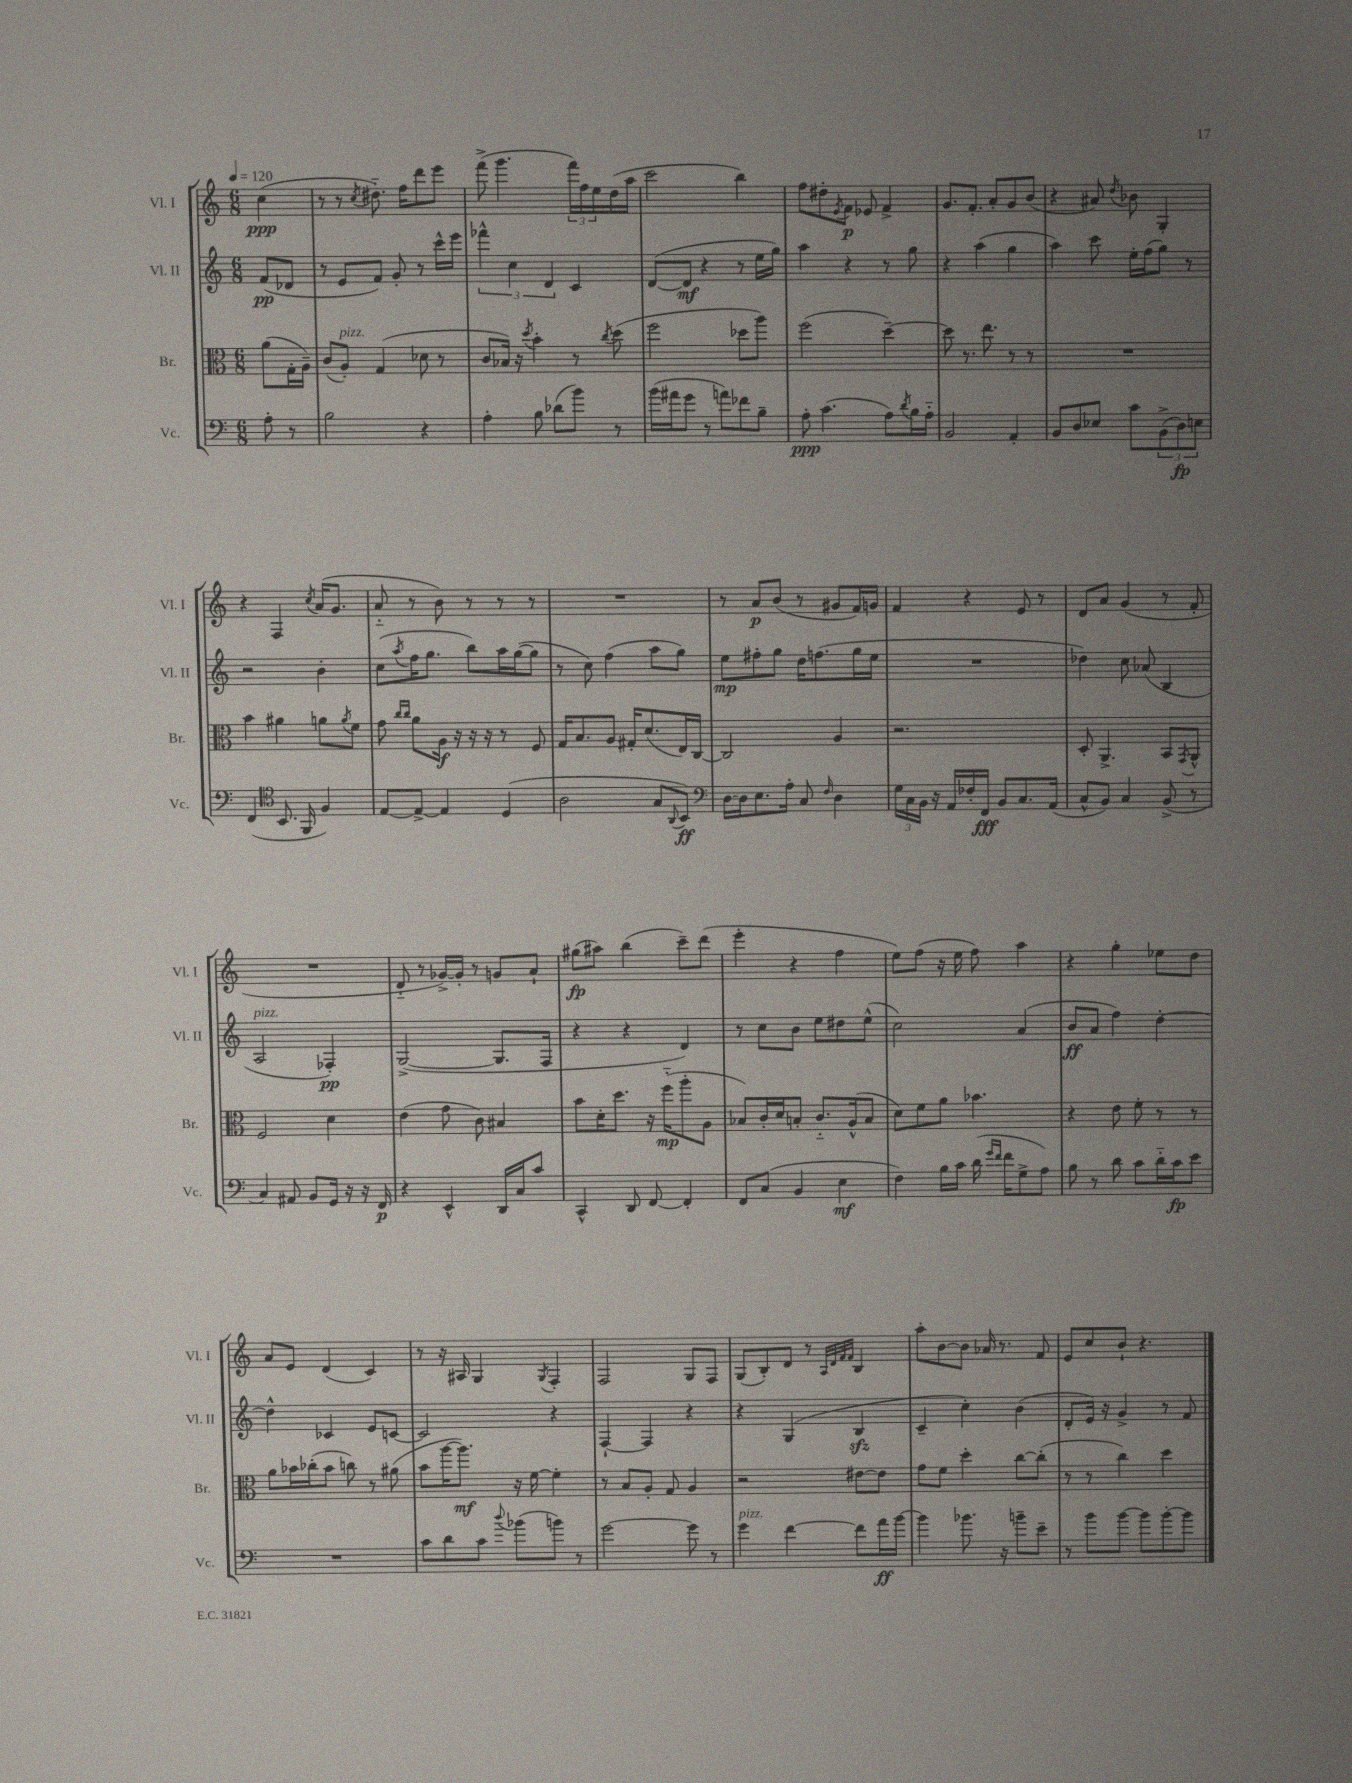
<<
\new StaffGroup <<
\new Staff = "s0" \with { instrumentName = "Vl. I" shortInstrumentName = "Vl. I" } {
    \clef treble \key c \major \numericTimeSignature \time 6/8 \partial 4 \tempo 4 = 120
    c''4\ppp( |
    r8 r8 \acciaccatura { c''8 } dis''8.-_) f''16 d'''8 e'''8 |
    f'''8->( g'''4. \tuplet 3/2 { f'''16) f''16 e''16 } d''16( a''16 |
    c'''2 b''4) |
    f''8 dis''8-. \acciaccatura { e'8 } f'8\p ees'8 f'4-> |
    g'8. f'8.-. a'8-. g'8 b'8( |
    r4 ais'8) \acciaccatura { d''8 } bes'8 g4-. |
    r4 f4 \acciaccatura { c''8 } a'16( g'8. |
    a'8-_ r8 b'8) r8 r8 r8 |
    R2. |
    r8 a'8\p b'8( r8 gis'8 f'16) g'16 |
    f'4 r4 e'8 r8 |
    d'8 a'8 g'4( r8 f'8-. |
    R2. |
    d'8-_ r8 ges'16~->) ges'16-. r8 g'8 a'8-! |
    gis''8\fp( ais''8) b''4( c'''8--) d'''8( |
    e'''4-. r4 f''4 |
    e''8) f''8( r16 e''16 f''8) a''4 |
    r4 g''4-. ees''8 d''8 |
    a'8 e'8 d'4( c'4) |
    r8 r16 ais16 g4 \acciaccatura { g8 } f4-. |
    f2 g8 f8 |
    g8( b8-.) d'8 r8 \grace { a32 d'32 f'32 f'32 } b4 |
    a''8-. b'8~ b'8 aes'16 r8. f'8 |
    e'8 c''8 b'8-! r4. \bar "|." |
}
\new Staff = "s1" \with { instrumentName = "Vl. II" shortInstrumentName = "Vl. II" } {
    \clef treble \key c \major \numericTimeSignature \time 6/8 \partial 4
    f'8\pp( des'8 |
    r8 e'8 f'8) g'8-. r8 c'''16-^ e'''16 |
    \tuplet 3/2 { fes'''4-^ c''4 d'4 } c'4 |
    d'8~( d'8\mf r4 r8 e''16 g''16) |
    a''4 r4 r8 g''8 |
    r4 a''4( g''4 |
    a''4) c'''8 e''16-. f''16( g''8) r8 |
    r2 b'4-. |
    c''8( \acciaccatura { a''8 } f''16 g''8. b''8) a''16 g''16~( g''8 |
    r8 c''8) f''4( a''8 g''8) |
    e''8\mp fis''8-. g''8 d''16 f''8.( g''16 e''16 |
    R2. |
    des''4) c''8 aes'8( b4 |
    a2^\markup { \italic "pizz." } fes4-.\pp) |
    g2~->( g8. f16 |
    r4 r4 d'4) |
    r8 c''8 b'8 e''8 dis''8 e''8-^( |
    c''2) a'4( |
    b'8\ff a'8 f''4) d''4~-. |
    d''4-^ ces'4 e'8 c'8~ |
    c'2 r4 |
    f4~-! f4 r4 |
    r4 g4( b4\sfz |
    c'4-- c''4-.) b'4( |
    d'8-. e'16) r16 g'4-> r8 f'8 \bar "|." |
}
\new Staff = "s2" \with { instrumentName = "Br." shortInstrumentName = "Br." } {
    \clef alto \key c \major \numericTimeSignature \time 6/8 \partial 4
    a'8( g16-. a16--) |
    c'8( a8-.^\markup { \italic "pizz." }) g4( des'8 r8 |
    c'8 bes16) r16 \acciaccatura { d''8 } b'4-. r8 \acciaccatura { c''8 } d''8( |
    f''2 des''8 a''8) |
    f''2( d''4~--) |
    d''8 r8. e''8. r8 r8 |
    R2. |
    b'4 ais'4 a'8 \acciaccatura { a'8 } f'8 |
    g'8 \grace { c''16 c''16 } a'8 a16\f r16 r16 r16 r8 f8 |
    g16 b8. a8 gis16-. d'8.( e16) c16~ |
    c2 a4 |
    r2. |
    d8-. a,4.-> b,8 \acciaccatura { g,8 } a,8-^ |
    f2 d'4 |
    e'4( g'8 c'8) bis4 |
    b'8 d'16-. d''8. r16 f''16-_\mp( a''8-. a8 |
    bes8) c'16-. d'16 b8-. c'8.-_ a16-^( b8 |
    d'8) f'8 a'8 bes'4. |
    r4 e'8 f'8-. r8 r8 |
    a'8 bes'16 ces''16-.( bes'8 c''8) r8 ais'8( |
    b'8 a''16~ a''8.\mf) r16 f'16~ f'4-. |
    r8 b8 a8-. g8 a4 |
    r2 eis'8~ eis'8 |
    g'8 f'8 d''4-. c''8~ c''8-.( |
    r8 r8 c''4) d''4 \bar "|." |
}
\new Staff = "s3" \with { instrumentName = "Vc." shortInstrumentName = "Vc." } {
    \clef bass \key c \major \numericTimeSignature \time 6/8 \partial 4
    a8-. r8 |
    b2 r4 |
    a4-. b8 des'8( b'8) r8 |
    b'16( ais'16 g'8 r8 a'8) fes'8 b8-- |
    a8-.\ppp c'4.( a8) \acciaccatura { d'8 } b16 a16-_ |
    b,2 a,4-. |
    b,8 d8 ees8 c'8 \tuplet 3/2 { b,8->( d8\fp) e8 } |
    f,4( \clef tenor b,8. f,16 f4) |
    e8~ e8~-> e4 d4( |
    a2 g8 \appoggiatura { a,8 } b,8\ff) |
    \clef bass d16~ d16 e8. a16-. c8 \grace { f16 } d4 |
    \tuplet 3/2 { g16 c16 b,16 } r16 a,16 fes16-. f,16\fff b,8 c8. a,16( |
    c8-^ b,8) c4 b,8->( r8 |
    c4) ais,8 b,8 g,16 r16 r16 f,16\p |
    r4 e,4-^ d,16 c16 c'8 |
    c,4-^ d,8 f,8~ f,4-. |
    f,8 c8( b,4 e4\mf |
    f4) b16 c'16 d'16( \grace { g'16 f'16 } f'16 g8-> a8) |
    b8 r8 d'8 c'8 d'16-_ c'16\fp e'8 |
    R2. |
    c'8 d'8 c'8 \appoggiatura { d''8 } bes'8( b'8) r8 |
    g'2~ g'8 r8 |
    g'4^\markup { \italic "pizz." } f'4~ f'8 a'16\ff b'16~ |
    b'4 bes'8. r16 b'8-- e'8-- |
    r8 b'8 b'8~ b'8 b'8~-. b'8 \bar "|." |
}
>>
>>
\layout { \context { \Score \remove "Bar_number_engraver" } }
